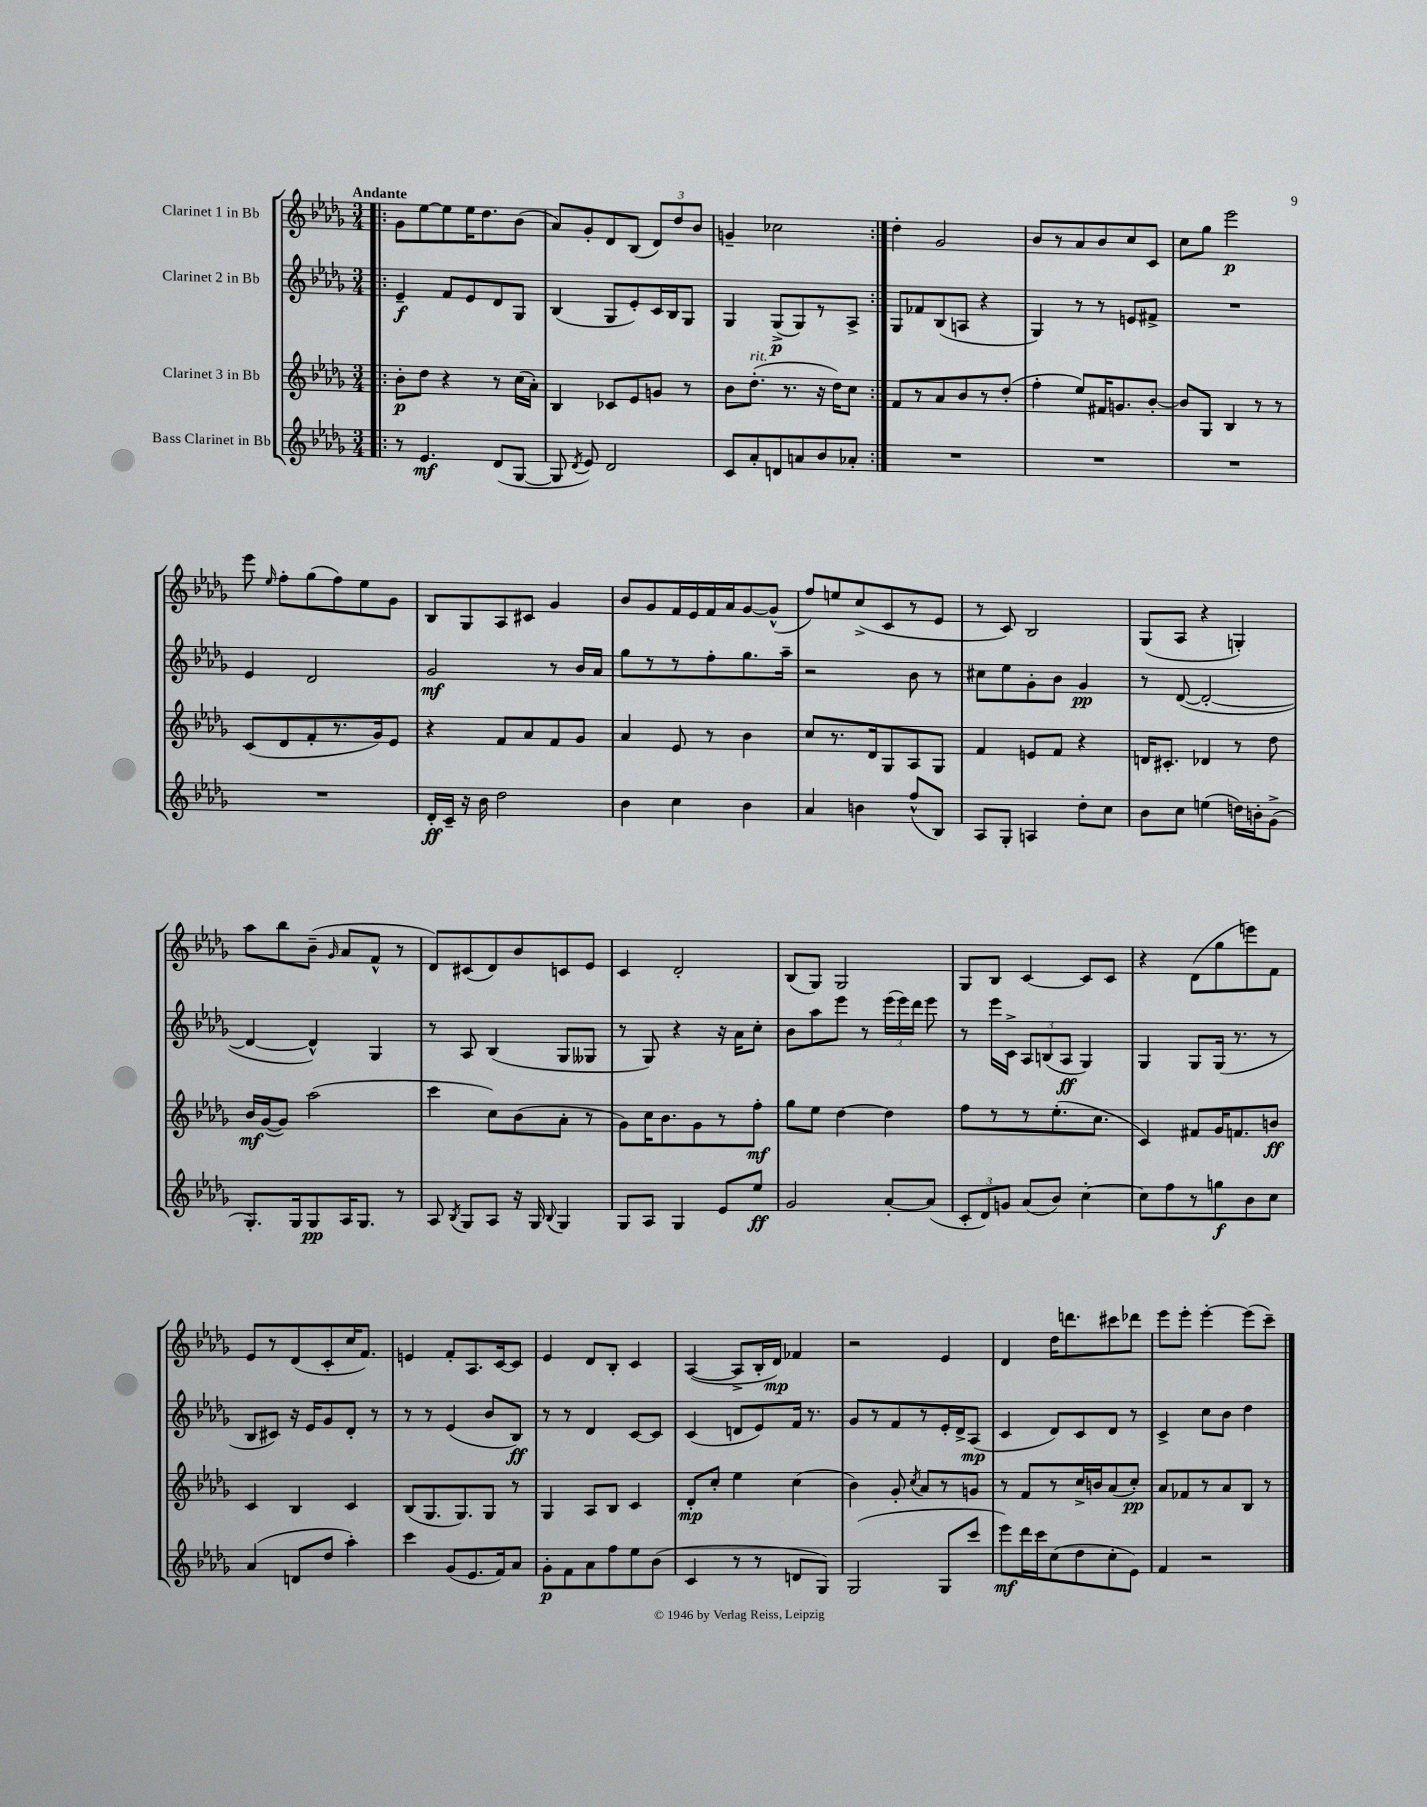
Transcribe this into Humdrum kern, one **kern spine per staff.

**kern	**kern	**kern	**kern
*staff4	*staff3	*staff2	*staff1
*clefG2	*clefG2	*clefG2	*clefG2
*k[b-e-a-d-g-]	*k[b-e-a-d-g-]	*k[b-e-a-d-g-]	*k[b-e-a-d-g-]
*M3/4	*M3/4	*M3/4	*M3/4
=!|:	=!|:	=!|:	=!|:
8r	8b-'	4e-~	8g-
4.e-	8dd-	.	[8ee-
.	4r	8f	8ee-]
.	.	8e-	16ee-
.	.	.	8.dd-
(8d-	8r	8d-	.
[8G-	(16cc	8G-	(8b-
.	16a-')	.	.
=	=	=	=
8G-]	4B-	(4B-	8a-)
8qd-	.	.	.
8e-)	.	.	8g-'
2d-	8c-	8G-	8d-
.	8e-	8e-')	(8B-
.	8g	16c	12d-)
.	.	16B-	.
.	.	.	12dd-
.	8r	8G-	.
.	.	.	12b-
=	=	=	=
8c	8b-	4G-	4g~
8a-'	(8.dd-'	.	.
8d	.	(8G-^	2cc-
.	8.r	.	.
8a	.	8G-)	.
8b-	16r	8r	.
.	16dd-)	.	.
8a-'	8cc	8A-^	.
=:|!	=:|!	=:|!	=:|!
2.r	8f	8G-	4dd-'
.	8r	8f-	.
.	8a-	(8B-	2g-
.	8b-	8A	.
.	8r	4r	.
.	(8dd-'	.	.
=	=	=	=
2.r	4ff'	4G-)	8b-
.	.	.	8r
.	8ee-)	8r	8a-
.	16f#	8r	8b-
.	8.g	.	.
.	.	8e	8cc
.	[8b-'	8f#^	8c
=	=	=	=
2.r	8b-]	2.r	8cc
.	8G-	.	8gg-
.	4B-	.	2eee-
.	8r	.	.
.	8r	.	.
=	=	=	=
2.r	(8c	4e-	8eee-
.	.	.	16qqee-
.	8d-	.	8ff'
.	8f'	2d-	(8gg-
.	8.r	.	8ff)
.	.	.	8ee-
.	16g-)	.	.
.	8e-	.	8g-
=	=	=	=
16d-'	4r	2g-	8B-
16c~	.	.	.
16r	.	.	8G-
16b-	.	.	.
2dd-	8f	.	8A-
.	8a-	.	8c#
.	8f	8r	4g-
.	8g-	16b-	.
.	.	16a-	.
=	=	=	=
4b-	4a-	8gg-	8b-
.	.	8r	8g-
4cc	8e-	8r	16f
.	.	.	16e-
.	8r	8ff'	16f
.	.	.	16a-
4b-	4b-	8.gg-	[8g-
.	.	.	(8g-^^]
.	.	16aa-~	.
=	=	=	=
4a-	8cc	2r	8ff)
.	8.r	.	8ee
4b	.	.	(8cc^
.	16d-	.	.
.	8G-	.	8c
(8ff^^	8A-	8b-	8r
8B-)	8G-	8r	8e-
=	=	=	=
8A-	4f	8cc#	8r
8G-'	.	8ee-	8c)
4A	8e	8g-'	2B-
.	8f	8b-	.
8dd-'	4r	4g-	.
8cc	.	.	.
=	=	=	=
8b-	16d	8r	(8G-
.	8.c#'	.	.
8cc	.	([8d-	8A-
(4ee	4d-	2d-'_	4r
16dd)	8r	.	4G')
16b'	.	.	.
(8g-^	8dd-	.	.
=	=	=	=
8.G-')	16b-	4d-_	8aa-
.	([16g-	.	.
.	8g-])	.	8bb-
16G-	.	.	.
8G-	(2aa-	4d-^^])	(8b-~
.	.	.	16qqg-
16A-	.	.	8a-
8.G-	.	.	.
.	.	4G-	8f^^
8r	.	.	8r
=	=	=	=
8A-	4ccc	8r	8d-)
8qB-	.	.	.
8G-	.	8A-	(8c#
8A-	8cc)	(4B-	8d-)
16r	(8b-	.	8b-
16G-	.	.	.
8qqB-	.	.	.
4G-	8a-'	8G-	8c
.	8r	8G--	8e-
=	=	=	=
8G-	8g-)	8r	4c
8A-	16cc	8G-)	.
.	8.b-	.	.
4G-	.	4r	2d-'
.	8g-	.	.
8e-	8r	16r	.
.	.	16a-	.
8ee-	8ff'	8cc'	.
=	=	=	=
2g-	8gg-	8b-	(8B-
.	8ee-	8aa-	8G-)
.	[4dd-	8eee-	2G-
.	.	8r	.
[8a-'	4dd-]	(24eee-	.
.	.	24eee-)	.
.	.	24ddd-	.
(8a-]	.	8eee-	.
=	=	=	=
12c'	8ff	8r	8G-
12d-)	.	.	.
.	8r	16eee-	8B-
12g	.	.	.
.	.	16c^	.
(8a-	8r	12A-	[4c
.	.	(12B	.
8b-)	(8.ee-'	.	.
.	.	12A-	.
[4cc'	.	4G-)	8c]
.	8.cc	.	.
.	.	.	8c
=	=	=	=
8cc]	4c)	4G-	4r
8ff	.	.	.
8r	8f#	8G-	(8d-
8gg	16g-	(16G-	8gg-
.	8.f	8.r	.
8b-	.	.	8eee)
8cc	8b	8r	8f
=	=	=	=
(4a-	4c	8B-	8e-
.	.	8c#)	8r
8d	4B-	16r	(8d-
.	.	16e-	.
8dd-	.	8g-	8c'
4aa-')	4c	8d-'	16cc
.	.	.	8.f)
.	.	8r	.
=	=	=	=
4ccc	(8B-	8r	4e
.	8.G-	8r	.
(8g-	.	(4e-	8f'
.	8.G-)	.	.
8.e-	.	.	8.A-
.	8G-	8b-	.
16f)	.	.	[16c
8a-	8r	8B-)	8c]
=	=	=	=
8g-'	4G-	8r	4e-
8f	.	8r	.
8a-	8A-	4d-	8d-
8ff	8B-	.	8B-'
8ee-	4c	[8c	4c
(8b-	.	8c]	.
=	=	=	=
4c	8d-'	(4c	([4A-
.	8cc'	.	.
8r	4ee-	8d	8A-^]
8r	.	8e-)	16B-'
.	.	.	16d-)
8d	(4cc	16f	4f-
.	.	8.r	.
8G-)	.	.	.
=	=	=	=
(2G-	4b-)	8g-	2r
.	.	8r	.
.	8g-'	8f	.
.	8qcc	.	.
.	8a-	8r	.
8G-	8r	16e-'	4e-
.	.	16d-^	.
8ccc	8g	(8A-	.
=	=	=	=
8eee-)	8r	4c	4d-
16ddd-	8f	.	.
16ccc	.	.	.
(8cc	8r	8d-)	16dd-
.	.	.	8.ddd
8dd-	16cc^	8c	.
.	16b	.	.
8cc'	(8a-	8d-	8ccc#
8e-)	8cc')	8r	8ddd-
=	=	=	=
4f	8a-	4c^	8eee-
.	8f-	.	8eee-'
2r	8r	8cc	[4eee-'
.	8a-	8b-	.
.	8B-	4dd-	(8eee-]
.	8r	.	8ccc~)
==	==	==	==
*-	*-	*-	*-
